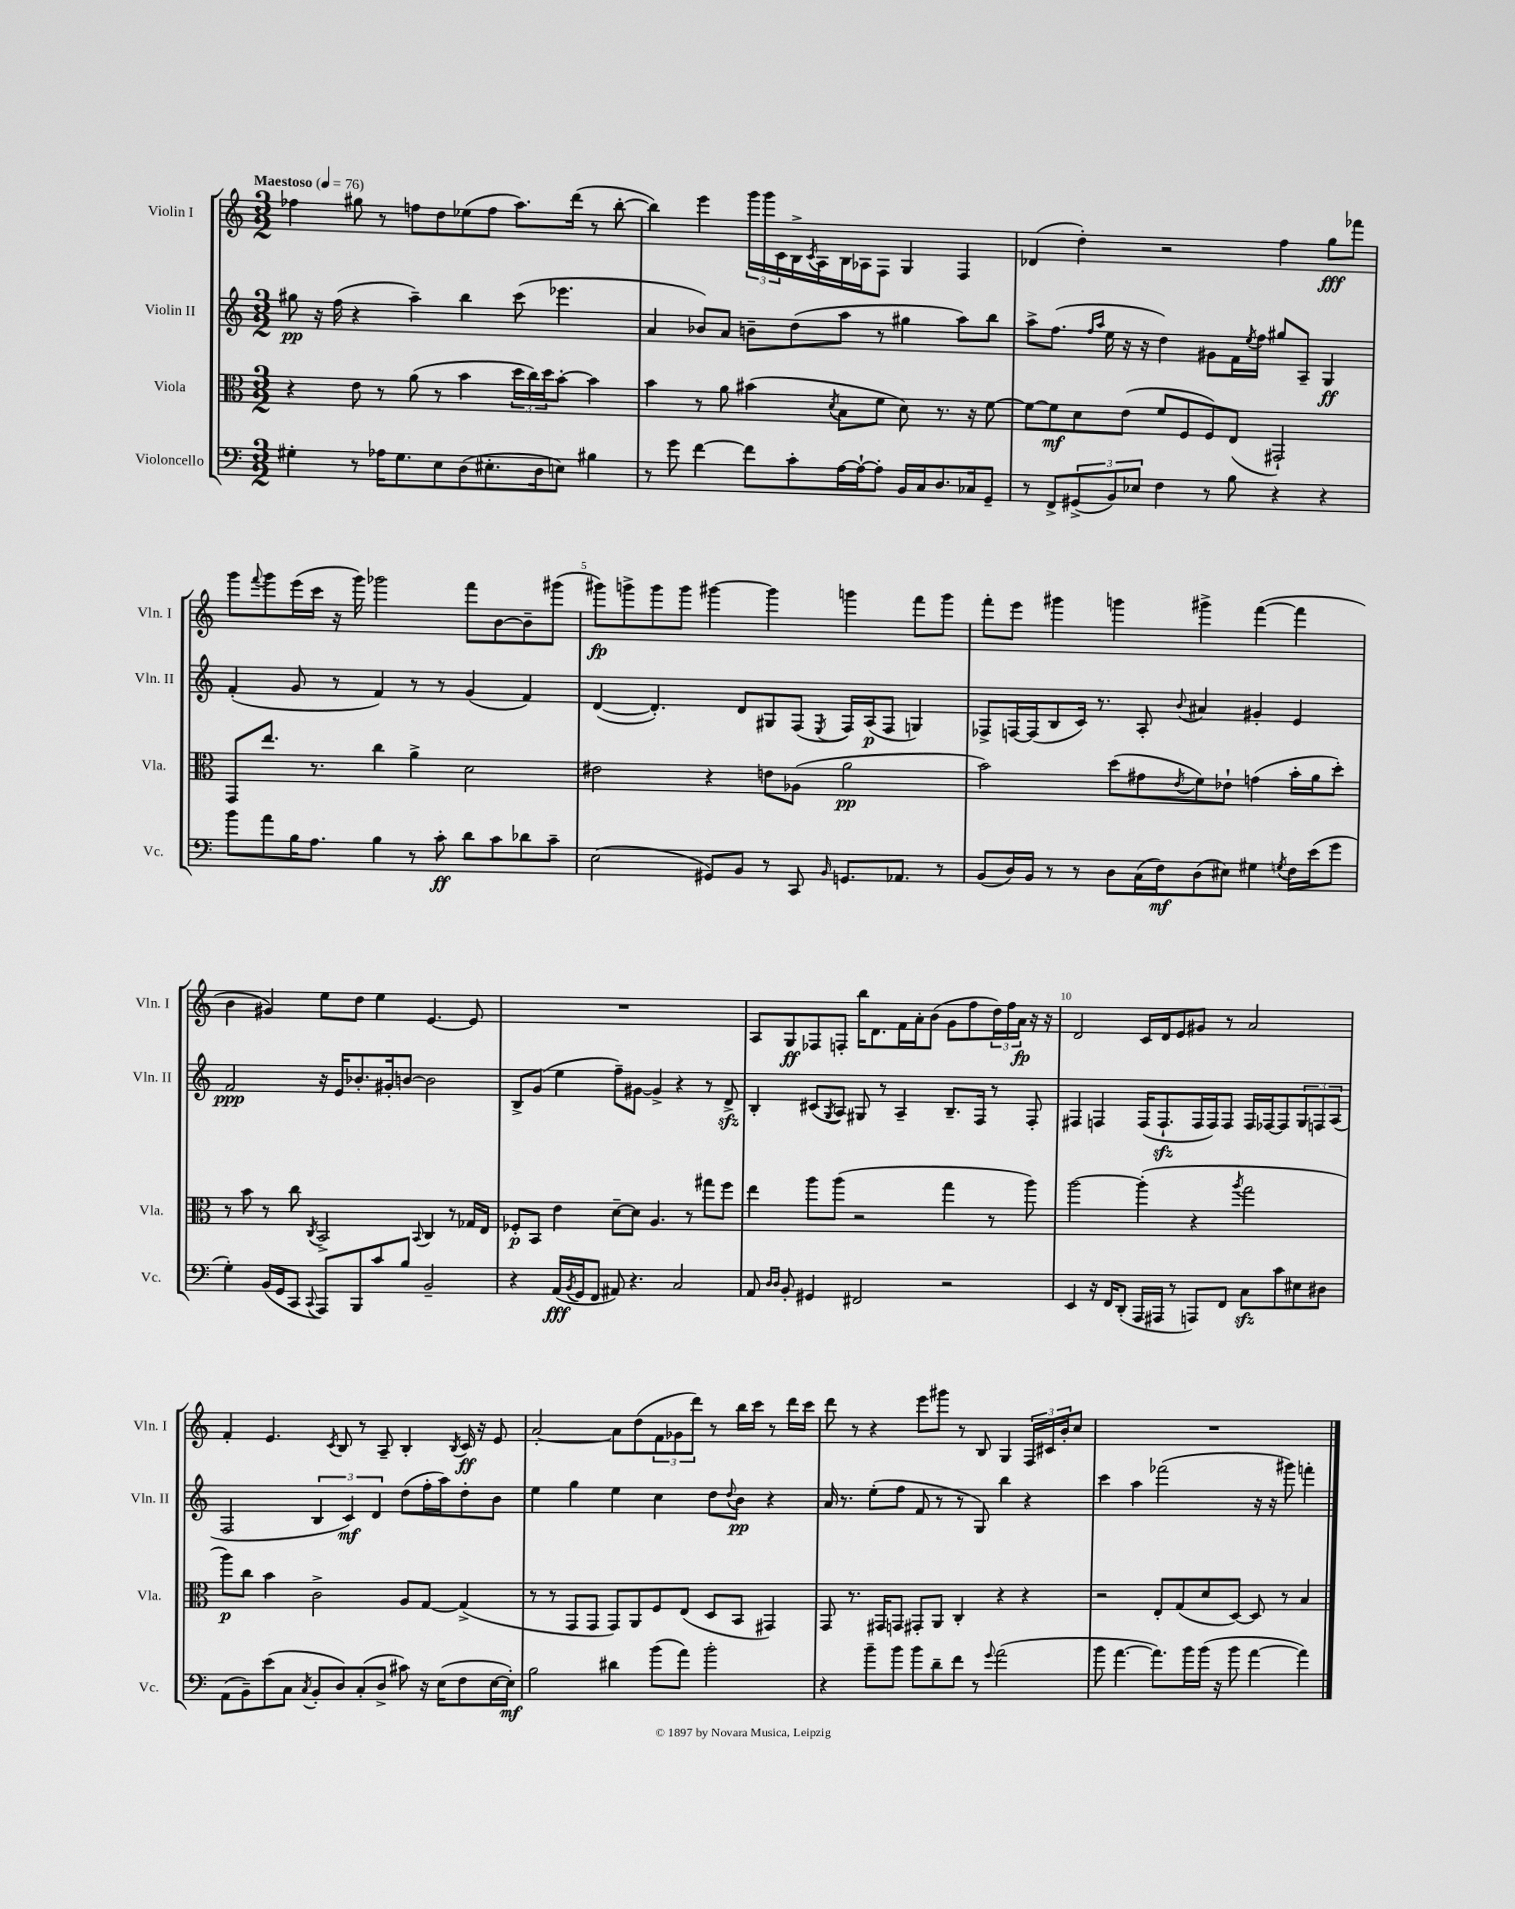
<<
\new StaffGroup <<
\new Staff = "s0" \with { instrumentName = "Violin I" shortInstrumentName = "Vln. I" } {
    \clef treble \key c \major \numericTimeSignature \time 3/2 \tempo "Maestoso" 4 = 76
    fes''4 gis''8 r8 f''8 d''8 ees''8( f''8 a''8.) d'''16( r8 b''8~-. |
    b''4) e'''4 \tuplet 3/2 { g'''16 g'''16 c'16 } b16-> \acciaccatura { c'8 } a16 b16 aes16 f8 g4 f4 |
    des'4( d''4-.) r2 f''4 g''8\fff fes'''8 |
    g'''8 \appoggiatura { f'''8 } g'''8 e'''16( c'''16 r16 g'''16) ges'''2 f'''8 b'8~ b'8-- gis'''8( |
    gis'''8\fp) g'''8-> g'''8 g'''8 gis'''4~ gis'''4 g'''4 f'''8 g'''8 |
    f'''8-. e'''8 gis'''4 g'''4 gis'''4-> f'''4~( f'''4 |
    b'4 gis'4) e''8 d''8 e''4 e'4.~ e'8 |
    R1. |
    a8 g8\ff fes8 f8-. b''16 d'8. f'16 a'16-. b'8( g'8 f''8 \tuplet 3/2 { d''16) f''16 a'16\fp } r16 r16 |
    d'2 c'16 d'16 e'8 gis'8 r8 a'2 |
    f'4-. e'4. \acciaccatura { c'8 } b8 r8 a8-- b4-. \acciaccatura { b8 } c'16\ff r16 e'8 |
    a'2~-. a'8 d''8( \tuplet 3/2 { f'8 ges'8 d'''8) } r8 b''16 c'''16 r8 d'''16 c'''16 |
    d'''8 r8 r4 e'''8 gis'''8 r8 b8 g4 \tuplet 3/2 { f16 cis'16 b'16-. } c''8 |
    R1. \bar "|." |
}
\new Staff = "s1" \with { instrumentName = "Violin II" shortInstrumentName = "Vln. II" } {
    \clef treble \key c \major \numericTimeSignature \time 3/2
    gis''8\pp r16 f''16( r4 a''4--) b''4 c'''8( ees'''4. |
    a'4 bes'8) a'8 b'8-- d''8( a''8 r8 gis''4 a''8) b''8 |
    a''8-> f''8.( \grace { f''16 a''16 } e''16 r16 r16 d''4) gis'8 f'16 \acciaccatura { e''8 } f''16 gis''8 a8-- g4\ff |
    f'4-.( g'8 r8 f'4) r8 r8 g'4( f'4) |
    d'4~( d'4.-.) d'8 gis8 f8( \acciaccatura { e8 } f16) a16\p( f8 g4) |
    fes8-> f16~ f16( b8 c'16) r8. a8-. \appoggiatura { b'8 } ais'4 gis'4-. e'4 |
    f'2\ppp r16 e'16 bes'8.-. gis'16-. b'8~ b'2 |
    b8-> g'8( e''4 f''8--) gis'8~ gis'4-> r4 r8 d'8->\sfz |
    b4-. cis'8( \acciaccatura { g8 } a8) gis8 r8 a4-- b8.-- f16 r8 f8-. |
    fis4 f4 f16( f8.-!\sfz f16 f16) f8 f16 fes16~ fes8 \tuplet 3/2 { g8 f8 a8( } |
    f2 \tuplet 3/2 { b4 c'4\mf) d'4 } d''8( f''16-. a''16) d''8-. b'8 |
    e''4 g''4 e''4 c''4 d''8 \appoggiatura { d''8 } b'8\pp r4 |
    a'16 r8. e''8-.( f''8 f'8 r8 r8 g8) b''4 r4 |
    c'''4 a''4 fes'''2( r16 r16 gis'''8) f'''4-. \bar "|." |
}
\new Staff = "s2" \with { instrumentName = "Viola" shortInstrumentName = "Vla." } {
    \clef alto \key c \major \numericTimeSignature \time 3/2
    r4 e'8 r8 a'8( r8 b'4 \tuplet 3/2 { d''16 c''16) d''16 } b'8~-. b'4 |
    b'4 r8 a'8 bis'4( \acciaccatura { d'8 } b8 f'8 d'8) r8. r16 f'8~ |
    f'8~ f'8\mf d'8 e'8( f'8 f8 f8) e8( gis,2-!) |
    g,8 e''8. r8. c''4 a'4-> d'2 |
    eis'2 r4 e'8 aes8( a'2\pp |
    b'2) d''8( gis'8 \acciaccatura { e'8 } f'8) ees'8-! g'4( b'16-. a'16 d''8-.) |
    r8 b'8 r8 c''8 \acciaccatura { c8 } b,2-> \appoggiatura { b,8 } c4 r8 ges16 e16 |
    fes8-.\p b,8 e'4 d'8~-- d'8 a4. r8 gis''8 f''8 |
    e''4 a''8 a''8( r2 g''4 r8 a''8) |
    a''2~ a''4-.( r4 \acciaccatura { a''8 } g''2 |
    a''8\p) c''8 b'4 c'2-> a8 g8~ g4->( |
    r8 r8 g,8 g,8 g,8) a,8 f8 e8( d8 b,8 gis,4) |
    g,8 r8. gis,16 g,8 gis,8-. a,8 c4-. r4 r4 |
    r2 e8-. g8( d'8 d8~) d8 r8 b4 \bar "|." |
}
\new Staff = "s3" \with { instrumentName = "Violoncello" shortInstrumentName = "Vc." } {
    \clef bass \key c \major \numericTimeSignature \time 3/2
    gis4-. r8 aes16 gis8. e8 d8( eis8.-. d16 e8) bis4 |
    r8 g'8 f'4~ f'8 c'8-. a16~ a16~-! a8-. b,16 c16 d8. ces16 g,8-- |
    r8 f,8-> \tuplet 3/2 { gis,8->( b,8) ees8 } f4 r8 b8 r4 r4 |
    b'8 a'8 b16 a8. b4 r8 c'8-.\ff d'8 c'8 des'8 c'8-- |
    e2( gis,8) b,8 r8 c,8 \grace { b,16 } g,8. aes,8. r8 |
    b,8( d16) b,16 r8 r8 d8 c16( f16\mf) d8( eis8) gis4 \acciaccatura { g8 } f16 e'16( g'8 |
    g4-.) b,16( g,16 c,8 \appoggiatura { c,8 } a,,8) b,,8 c'8 b8 b,2-- |
    r4 a,16\fff( \acciaccatura { b,8 } g,16 f,8 ais,8) r4. c2 |
    a,8 \grace { d16 d16 } b,8-. gis,4 fis,2 r2 |
    e,4 r16 f,16 d,8-.( a,,16 ais,,16 r8 a,,8) f,8 c8\sfz c'8 eis8 dis8 |
    a,8( b,8--) e'8( c8 \acciaccatura { c8 } b,8-. d8) c8-.( d8-> cis'8) r16 e16( f8 e16~ e16-.\mf) |
    b2 dis'4 b'8( a'8) b'2-. |
    r4 b'8-- b'8 b'8 d'8-- f'8 r8 \appoggiatura { g'8 } a'2( |
    b'8 a'4.~ a'8.) b'16 b'16( r16 b'8 a'4~ a'4) \bar "|." |
}
>>
>>
\layout { \context { \Score \override BarNumber.break-visibility = ##(#f #t #t) barNumberVisibility = #(every-nth-bar-number-visible 5) } }
